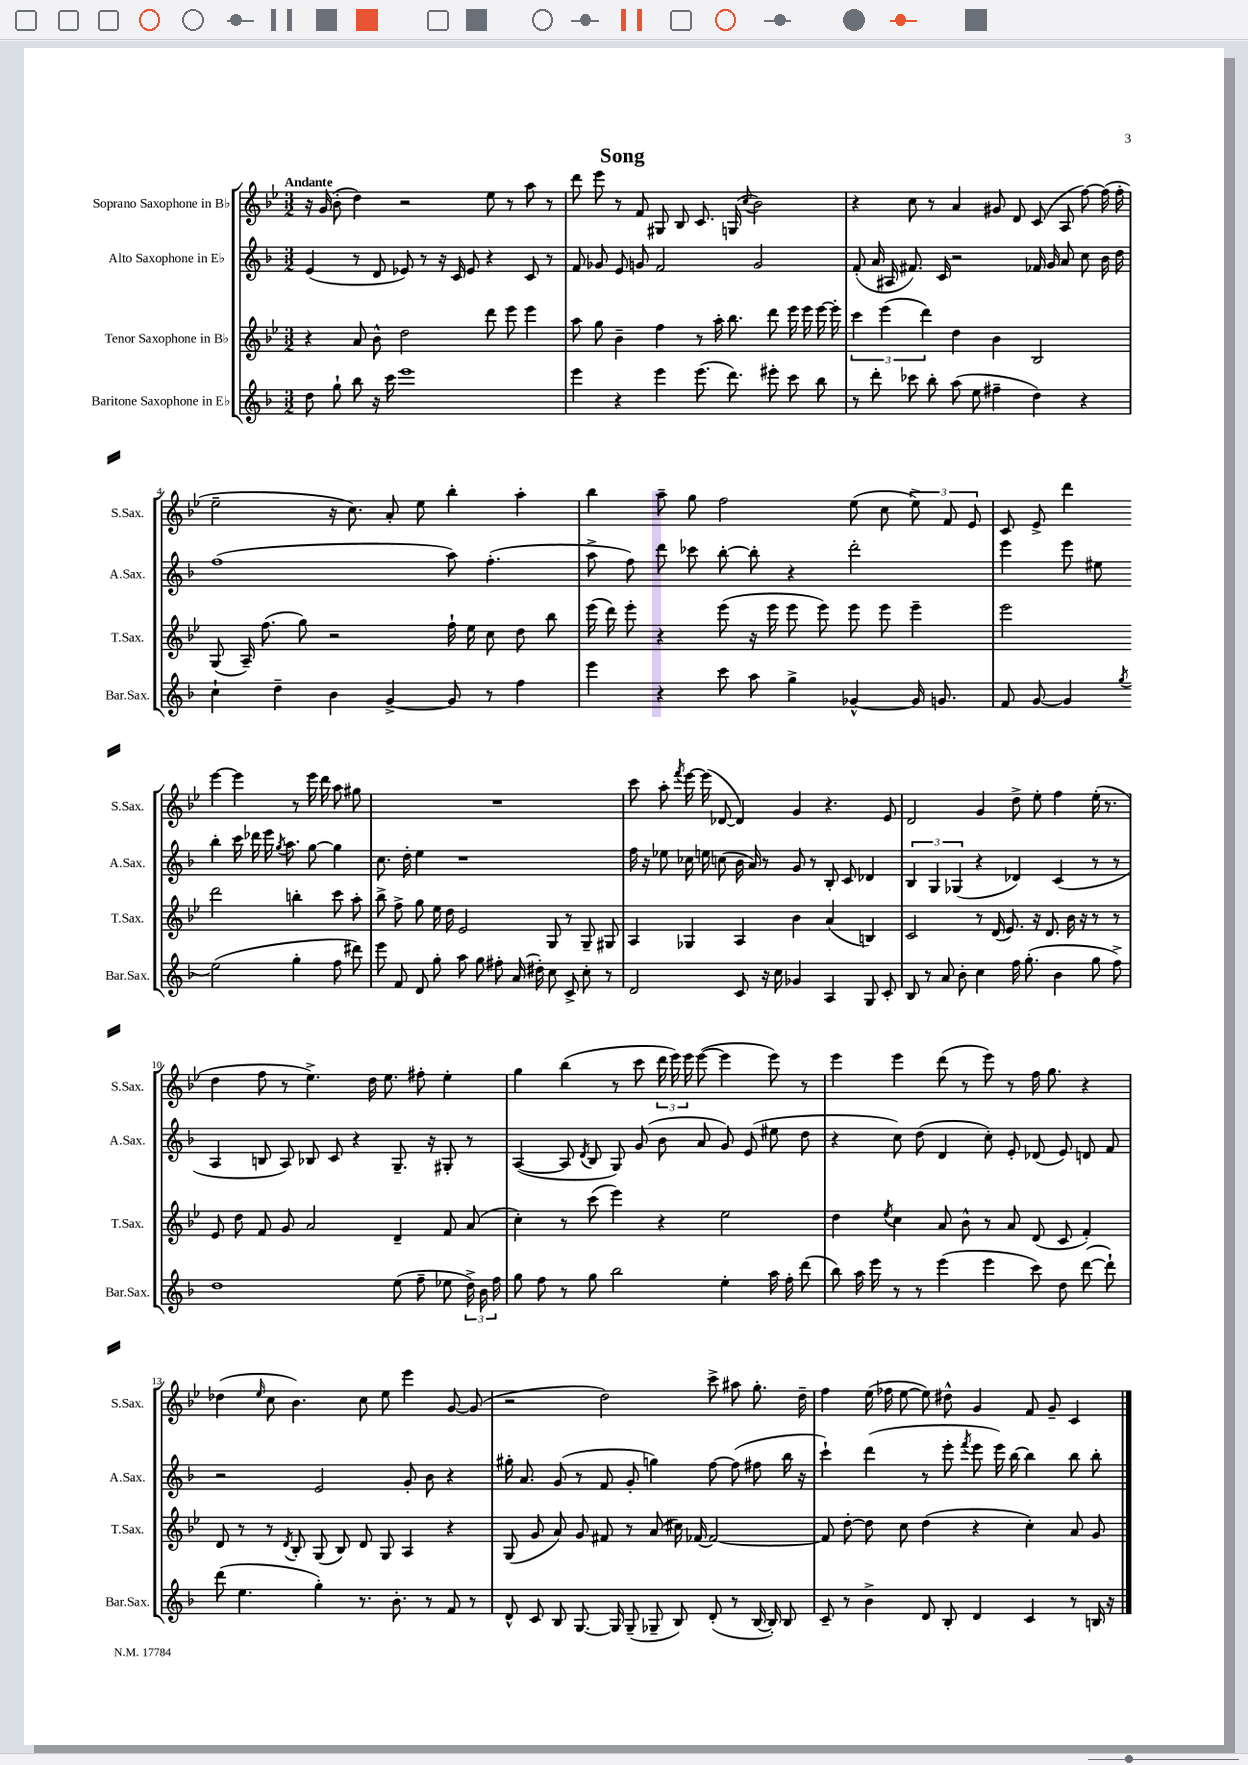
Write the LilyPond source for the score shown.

\header { title = "Song" }
<<
\new StaffGroup <<
\new Staff = "s0" \with { instrumentName = "Soprano Saxophone in Bb" shortInstrumentName = "S.Sax." } {
    \clef treble \key bes \major \numericTimeSignature \time 3/2 \tempo "Andante"
    \autoBeamOff r16 g'16( bes'8-. d''4) r2 ees''8 r8 a''8 r8 |
    d'''8 ees'''8 r8 f'8 gis8 bes8 c'8. g16( \appoggiatura { c''8 } bes'2) |
    r4 c''8 r8 a'4 gis'8 d'8 c'8( a8 f''8~) f''16( f''16-. |
    ees''2-- r16 c''8.) a'8-. ees''8 bes''4-. a''4-. |
    bes''4 a''8-- g''8 f''2 ees''8( c''8 \tuplet 3/2 { ees''8->) f'8 ees'8 } |
    c'8 ees'8-> d'''4 ees'''4~ ees'''4 r8 ees'''16 d'''16 a''8 gis''8 |
    R1. |
    c'''8 a''8-. \acciaccatura { f'''8 } ees'''16~ ees'''16( des'8~ des'4) g'4 r4. ees'8 |
    d'2 g'4 d''8-> ees''8-. f''4 ees''16-.( r8. |
    d''4 f''8 r8 ees''4.->) d''16 ees''8. fis''8-. ees''4-. |
    g''4 bes''4( r8 c'''8 \tuplet 3/2 { d'''16 ees'''16) ees'''16 } ees'''8~( ees'''4 ees'''8) r8 |
    ees'''4 ees'''4 d'''8( r8 ees'''8) r8 f''16 g''8. r4 |
    des''4( \grace { ees''16 } c''8 bes'4.) c''8 ees''8 ees'''4 g'8~ g'8( |
    r2 d''2) c'''8-> ais''8 g''8.-. d''16-- |
    f''4 ees''16( fes''16 ees''8~ ees''8) dis''8-^ g'4 f'8 g'8-- c'4 \bar "|." |
}
\new Staff = "s1" \with { instrumentName = "Alto Saxophone in Eb" shortInstrumentName = "A.Sax." } {
    \clef treble \key f \major \numericTimeSignature \time 3/2
    \autoBeamOff e'4( r8 d'8 ees'8) r8 r16 c'16 ees'8 r4 c'8 r8 |
    f'8 ges'8 e'8 g'8 f'2 g'2 |
    f'8-.( a'16 ais16 fis'8.) c'16 r2 fes'16 g'16 a'8 c''8 bes'16 d''16 |
    f''1( a''8) f''4.-.( |
    a''8-> f''8) d'''8 ces'''8 bes''8~-. bes''8-. r4 d'''2-. |
    e'''4 e'''8 eis''8 bes''4-. c'''16 des'''16 e'''16 \acciaccatura { g''8 } a''8. g''8~ g''4 |
    c''8. d''16-. e''4 r1 |
    f''16 r16 ees''8 ces''16 e''16 c''8( bes'16 a'16) r8 g'8 r8 bes8-. c'8 des'4 |
    \tuplet 3/2 { bes4 g4 ges4( } r4 des'4) c'4( r8 r8 |
    a4 b8 a8) bes8 c'8 r4 g8.-- r16 gis8-. r8 |
    a4~( a8 \acciaccatura { d'8 } bes8 g8) g'8( bes'8 a'8 g'8) e'8( eis''8 d''8 |
    r4 c''8) d''8( d'4 c''8-.) e'8-. des'8( e'8) d'8 f'8 |
    r2 e'2 g'8-. bes'8 r4 |
    gis''16-. a'8. g'8( r8 f'8 g'8-. g''4) f''8~ f''8( fis''8 bes''16 r16 |
    c'''4-!) d'''4( r8 e'''8-. \acciaccatura { f'''8 } e'''8 e'''16) bes''16~ bes''4 bes''8 bes''8-. \bar "|." |
}
\new Staff = "s2" \with { instrumentName = "Tenor Saxophone in Bb" shortInstrumentName = "T.Sax." } {
    \clef treble \key bes \major \numericTimeSignature \time 3/2
    \autoBeamOff r4 a'8 bes'8-^ d''2 d'''8 ees'''8 ees'''4 |
    a''8 g''8 bes'4-- f''4 r8 a''16-. bes''8. d'''8 ees'''16 ees'''16 ees'''16~ ees'''16-. |
    \tuplet 3/2 { c'''4 ees'''4( d'''4) } d''4 bes'4 bes2 |
    g8( a16--) f''8.( g''8) r2 f''16-! ees''16 c''8 d''8 bes''8 |
    ees'''16( d'''16) ees'''8-. r4 ees'''8( r16 ees'''16 ees'''8 ees'''8) ees'''8 ees'''8 ees'''4-- |
    ees'''2 d'''2 b''4-. c'''8 a''8-. |
    bes''8-> f''8-> g''8 ees''16 d''16 ees'2 g8 r8 g8-- gis8 |
    a4 ges4 a4 bes'4 a'4( b4) |
    c'2 r8 d'16( ees'8.) r16 d'8. bes'16 r16 r8 r8 |
    ees'8 d''8 f'8 g'8 a'2 d'4-- f'8 a'8( |
    c''4-.) r8 c'''8( ees'''4) r4 ees''2 |
    d''4 \acciaccatura { ees''8 } c''4 a'8 bes'8-^ r8 a'8 d'8( c'8 f'4-.) |
    d'8 r8 r8 \acciaccatura { d'8 } bes8-. g8( bes8) d'8 g8 a4 r4 |
    g8( g'8 a'8) g'8 fis'8 r8 a'8( cis''16) fes'16~ fes'2~ |
    fes'8 d''8~-. d''8 c''8 d''4( r4 c''4-.) a'8 g'8 \bar "|." |
}
\new Staff = "s3" \with { instrumentName = "Baritone Saxophone in Eb" shortInstrumentName = "Bar.Sax." } {
    \clef treble \key f \major \numericTimeSignature \time 3/2
    \autoBeamOff d''8 g''8-! bes''8 r16 c'''16 e'''1 |
    e'''4 r4 e'''4 e'''8.( d'''8.) eis'''8-. c'''8 bes''8 |
    r8 d'''8-. ces'''8 bes''8-. a''8( e''8 fis''4-- d''4) r4 |
    c''4-! d''4-- bes'4 g'4~-> g'8 r8 f''4 |
    e'''4 r4 c'''8 a''8 g''4-> ges'4~-^ ges'16 g'8. |
    f'8 g'8~ g'4 \acciaccatura { g''8 } e''2( g''4-. f''8 dis'''8) |
    e'''8 f'8 d'8 g''8-. a''8 g''8 fis''8-. a'16( dis''16-.) c''8 c'8-> c''8-. r8 |
    d'2 c'8 r16 c''16 ges'4 a4 g8 c'8-. |
    bes8 r8 a'8 bes'8-. c''4 f''16 g''8.-.( bes'4 g''8 f''8->) |
    d''1 e''8( f''8-- ees''8 \tuplet 3/2 { d''16->) bes'16 f''16 } |
    g''8 f''8 r8 g''8 bes''2 e''4-. a''16 f''16-. d'''8( |
    bes''8) a''16 e'''16 r8 r8 e'''4( e'''4 c'''8) d''8 d'''8~( d'''8-!) |
    d'''8( e''4. g''4-.) r8. bes'8.-. r8 f'8 r8 |
    d'8-^ c'8 bes8 g8.~ g16 g8--( ges8-- bes8) d'8-.( r8 bes16~ bes16-.) bes8 |
    c'8-- r8 bes'4-> d'8 bes8-. d'4 c'4 r8 b16 r16 \bar "|." |
}
>>
>>
